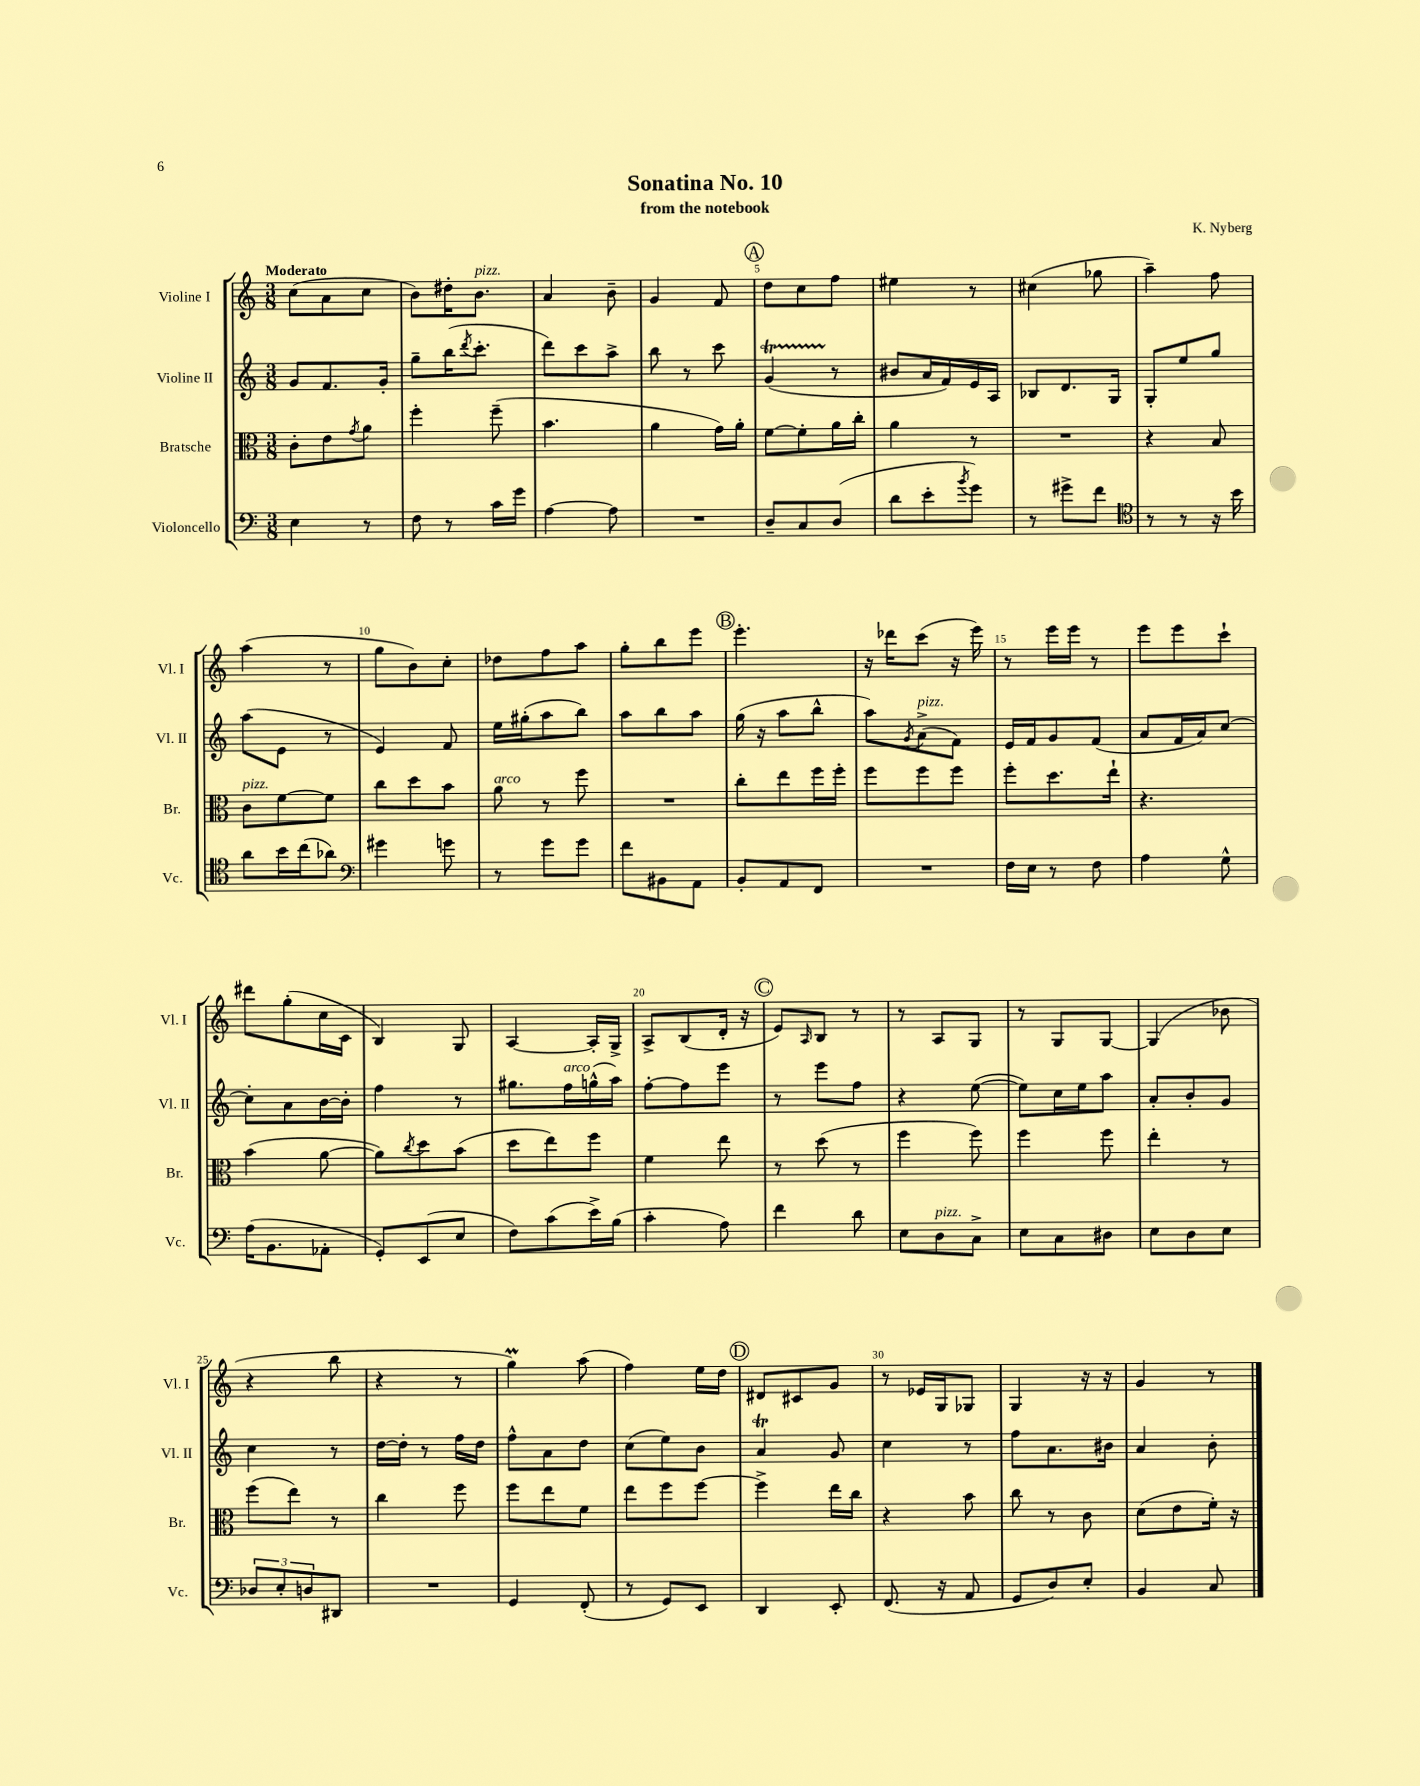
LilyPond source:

\header { title = "Sonatina No. 10" composer = "K. Nyberg" subtitle = "from the notebook" }
<<
\new StaffGroup <<
\new Staff = "s0" \with { instrumentName = "Violine I" shortInstrumentName = "Vl. I" } {
    \clef treble \key c \major \numericTimeSignature \time 3/8 \tempo "Moderato"
    c''8( a'8 c''8 |
    b'8) dis''16-. b'8.^\markup { \italic "pizz." } |
    a'4 b'8-- |
    g'4 f'8 |
    \mark \markup { \circle "A" } d''8 c''8 f''8 |
    eis''4 r8 |
    cis''4( ges''8 |
    a''4--) f''8 |
    a''4( r8 |
    g''8 b'8) c''8-. |
    des''8 f''8 a''8 |
    g''8-. b''8 e'''8 |
    \mark \markup { \circle "B" } e'''4.-. |
    r16 des'''16 c'''8( r16 e'''16) |
    r8 e'''16 e'''16 r8 |
    e'''8 e'''8 c'''8-! |
    dis'''8 g''8-.( c''16 c'16 |
    b4) g8 |
    a4~ a16-. g16-> |
    a8-> b8( d'16-. r16 |
    \mark \markup { \circle "C" } e'8) \grace { a16 } b8 r8 |
    r8 a8 g8 |
    r8 g8 g8~ |
    g4( bes'8 |
    r4 b''8 |
    r4 r8 |
    g''4\prall) a''8( |
    f''4) e''16 d''16 |
    \mark \markup { \circle "D" } dis'8 cis'8 g'8 |
    r8 ees'16 g16 ges8 |
    g4 r16 r16 |
    g'4 r8 \bar "|." |
}
\new Staff = "s1" \with { instrumentName = "Violine II" shortInstrumentName = "Vl. II" } {
    \clef treble \key c \major \numericTimeSignature \time 3/8
    g'8 f'8. g'16-. |
    g''8-- b''16( \acciaccatura { d'''8 } c'''8.-. |
    d'''8) c'''8 a''8-> |
    b''8 r8 c'''8 |
    \mark \markup { \circle "A" } g'4\startTrillSpan( r8\stopTrillSpan |
    bis'8 a'16 f'16) e'16 a16 |
    bes8 d'8. g16 |
    g8-. e''8 g''8 |
    a''8( e'8 r8 |
    e'4) f'8 |
    e''16 gis''16-.( a''8 b''8) |
    a''8 b''8 a''8 |
    \mark \markup { \circle "B" } g''16( r16 a''8 b''8-^ |
    a''8) \acciaccatura { g'8 } a'8->^\markup { \italic "pizz." }( f'8) |
    e'16 f'16 g'8 f'8( |
    a'8 f'16 a'16) c''8~ |
    c''8-. a'8 b'16~ b'16-. |
    f''4 r8 |
    gis''8. f''16^\markup { \italic "arco" } g''16-^( a''16) |
    f''8~-. f''8 e'''8 |
    \mark \markup { \circle "C" } r8 e'''8 f''8 |
    r4 e''8~( |
    e''8) c''16 e''16 a''8 |
    a'8-. b'8-. g'8 |
    c''4 r8 |
    d''16~ d''16-. r8 f''16 d''16 |
    f''8-^ a'8 d''8 |
    c''8( e''8) b'8 |
    \mark \markup { \circle "D" } a'4\trill g'8 |
    c''4 r8 |
    f''8 a'8. bis'16 |
    a'4 b'8-. \bar "|." |
}
\new Staff = "s2" \with { instrumentName = "Bratsche" shortInstrumentName = "Br." } {
    \clef alto \key c \major \numericTimeSignature \time 3/8
    c'8-. e'8 \acciaccatura { g'8 } a'8 |
    f''4-. f''8--( |
    b'4. |
    a'4 g'16) a'16-. |
    \mark \markup { \circle "A" } f'8~ f'8-. a'16 c''16-. |
    a'4 r8 |
    R4. |
    r4 b8 |
    c'8^\markup { \italic "pizz." } f'8~ f'8 |
    c''8 d''8 b'8 |
    a'8^\markup { \italic "arco" } r8 f''8 |
    R4. |
    \mark \markup { \circle "B" } c''8-. e''8 f''16 f''16-. |
    f''8 f''8 f''8 |
    f''8-. d''8. e''16-! |
    r4. |
    b'4( a'8~ |
    a'8) \acciaccatura { c''8 } d''8 b'8( |
    d''8 e''8) f''8 |
    f'4 e''8 |
    \mark \markup { \circle "C" } r8 d''8( r8 |
    f''4 f''8) |
    f''4 f''8 |
    e''4-. r8 |
    f''8( e''8) r8 |
    c''4 f''8 |
    f''8 e''8 f'8 |
    e''8 f''8 f''8~ |
    \mark \markup { \circle "D" } f''4-> e''16 c''16 |
    r4 b'8 |
    c''8 r8 c'8 |
    d'8( e'8 f'16-.) r16 \bar "|." |
}
\new Staff = "s3" \with { instrumentName = "Violoncello" shortInstrumentName = "Vc." } {
    \clef bass \key c \major \numericTimeSignature \time 3/8
    e4 r8 |
    f8 r8 c'16 g'16 |
    a4~ a8 |
    R4. |
    \mark \markup { \circle "A" } d8-- c8 d8( |
    d'8 e'8-. \acciaccatura { b'8 } g'8) |
    r8 gis'8-> f'8 |
    \clef tenor r8 r8 r16 b'16 |
    a'8 b'16 c''16( aes'8) |
    \clef bass gis'4 g'8 |
    r8 g'8 g'8 |
    f'8 bis,8 a,8 |
    \mark \markup { \circle "B" } b,8-. a,8 f,8 |
    R4. |
    f16 e16 r8 f8 |
    a4 g8-^ |
    a16( b,8. aes,8-. |
    g,8-.) e,8( e8 |
    f8) c'8( e'16->) b16( |
    c'4-. a8) |
    \mark \markup { \circle "C" } f'4 d'8 |
    e8 d8^\markup { \italic "pizz." } c8-> |
    e8 c8 dis8 |
    e8 d8 e8 |
    \tuplet 3/2 { des8 e8-. d8 } dis,8 |
    R4. |
    g,4 f,8-.( |
    r8 g,8) e,8 |
    \mark \markup { \circle "D" } d,4 e,8-. |
    f,8.( r16 a,8 |
    g,8 d8) e8-. |
    b,4 c8 \bar "|." |
}
>>
>>
\layout { \context { \Score \override BarNumber.break-visibility = ##(#f #t #t) barNumberVisibility = #(every-nth-bar-number-visible 5) } }
